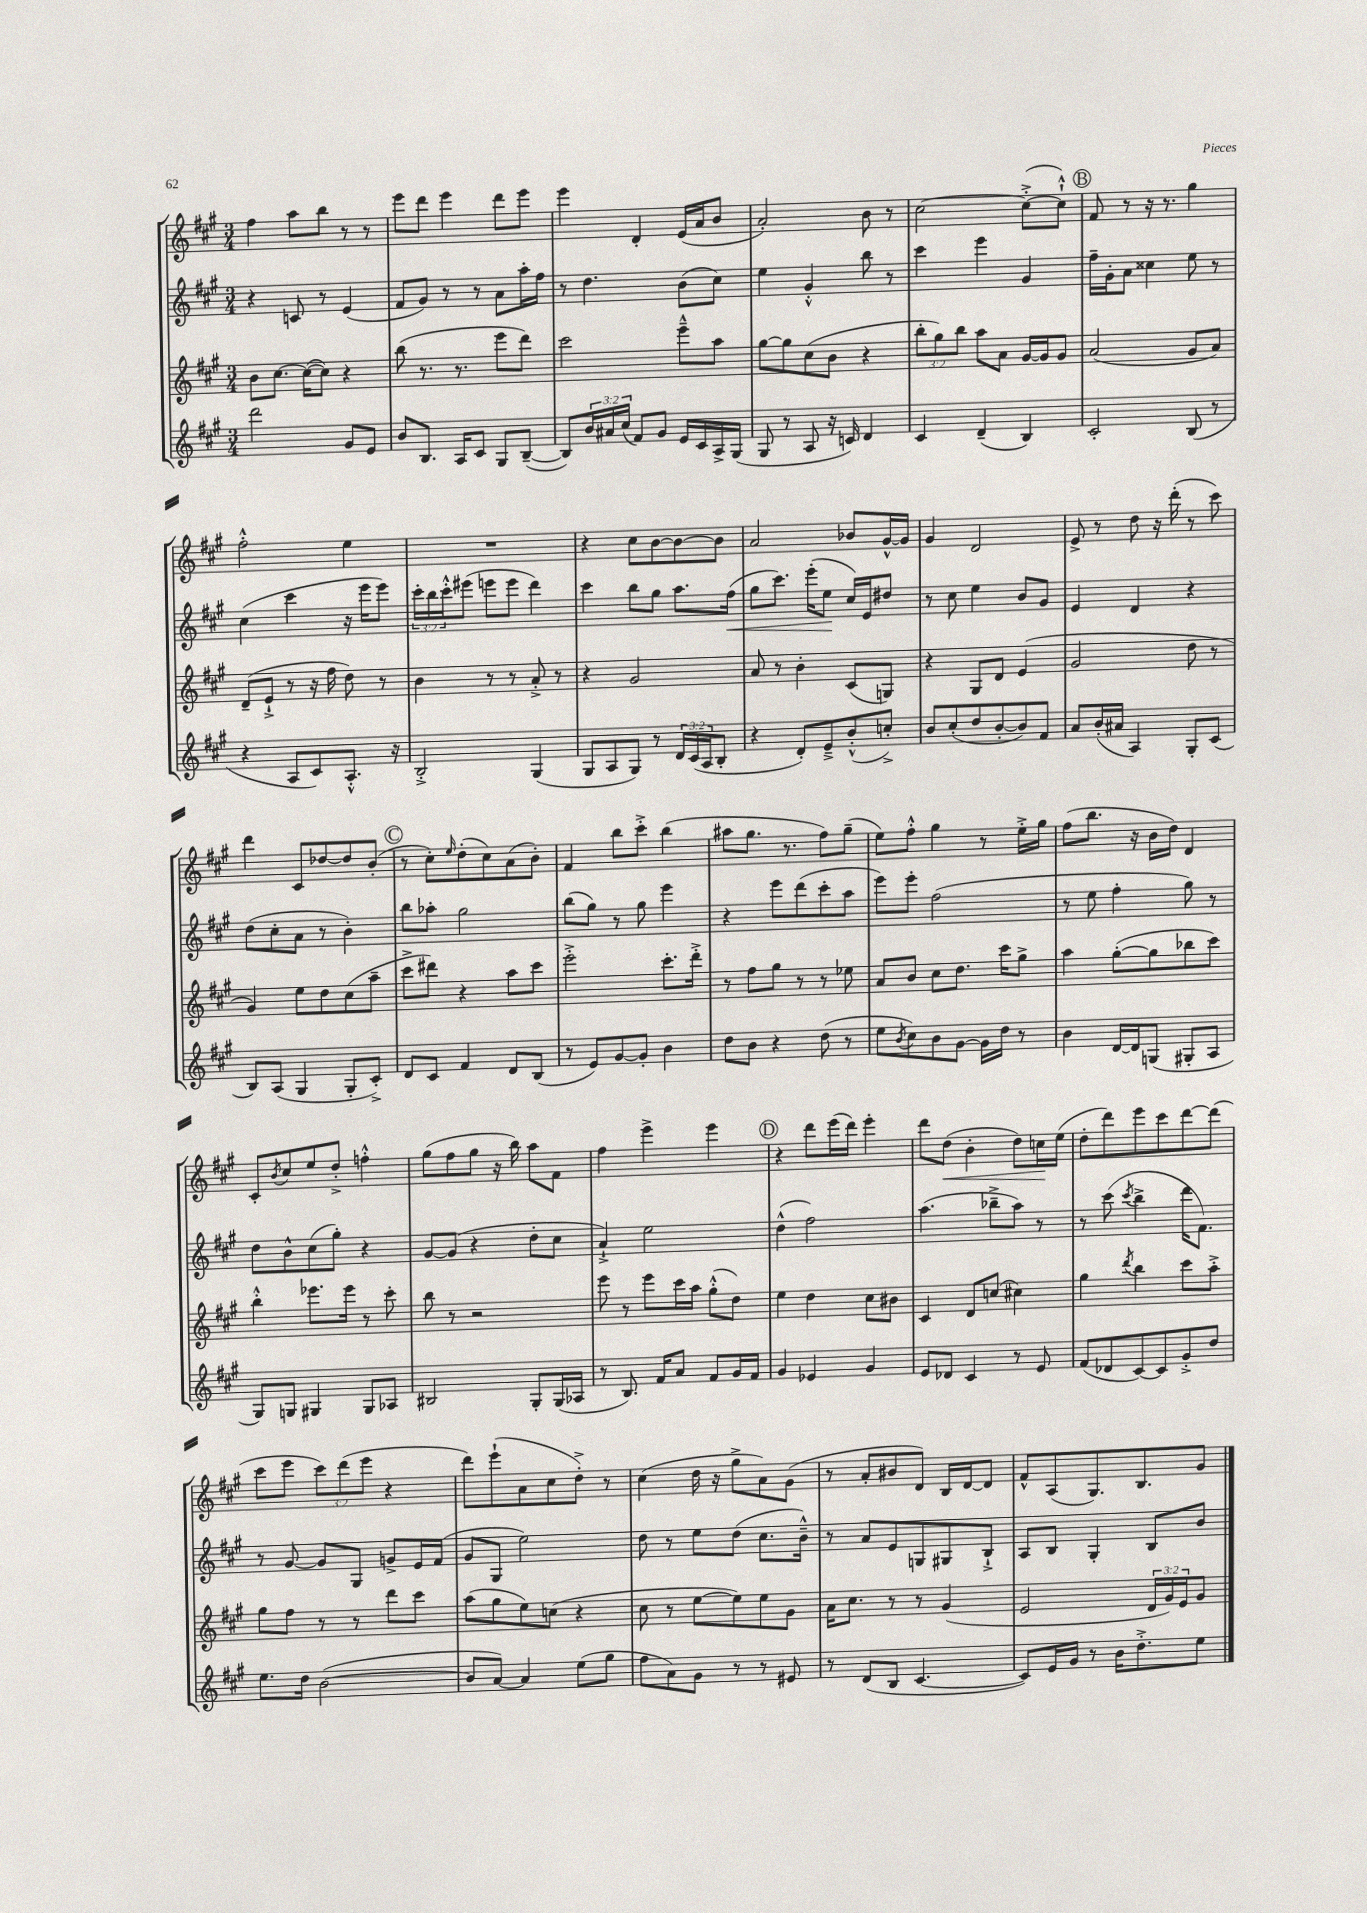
<<
\new StaffGroup <<
\new Staff = "s0" {
    \clef treble \key a \major \numericTimeSignature \time 3/4 \override Staff.TupletNumber.text = #tuplet-number::calc-fraction-text
    fis''4 a''8 b''8 r8 r8 |
    e'''8 d'''8 e'''4 d'''8 e'''8 |
    e'''4 d'4-. e'16( a'16 b'8 |
    a'2-.) b'8 r8 |
    cis''2~ cis''8~-.->( cis''8-!-^) |
    \mark \markup { \circle "B" } fis'8 r8 r16 r8. gis''4 |
    fis''2-.-^ e''4 |
    R2. |
    r4 cis''8 b'8~ b'8~ b'8 |
    a'2 bes'8 gis'16~-^ gis'16 |
    gis'4 d'2 |
    e'8-> r8 d''8 r16 d'''16-.( r8 cis'''8) |
    d'''4 cis'8 des''8~ des''8 b'8-.( |
    \mark \markup { \circle "C" } r8 cis''8-.) \grace { e''16 } d''8-.( cis''8) a'8( b'8-.) |
    fis'4 b''8 cis'''8-.-> b''4( |
    ais''8 gis''8. r8. fis''8) gis''8--( |
    e''8) fis''8-.-^ gis''4 r8 e''16-.-> gis''16 |
    fis''8( b''8. r16 b'16 d''16) d'4 |
    cis'8-. \acciaccatura { b'8 } cis''8 e''8 d''8-.-> f''4-.-^ |
    gis''8( fis''8 gis''8 r16 b''16) a''8 fis'8 |
    fis''4 e'''4-> e'''4 |
    \mark \markup { \circle "D" } r4 d'''8 e'''16( d'''16) e'''4-. |
    d'''8 d''8\<( b'4-. d''8) c''16\! e''16( |
    d''8-. d'''8) e'''8 cis'''8 d'''8~ d'''8( |
    cis'''8 e'''8 \tuplet 3/2 { cis'''8) d'''8( e'''8 } r4 |
    d'''8) e'''8-!( a'8 cis''8 d''8-.->) r8 |
    cis''4( d''16 r16 gis''8-> a'8) gis'8( |
    r8 a'8-. bis'8 d'8) b16 d'16~ d'8 |
    fis'8-^ a8( gis8.) b8. gis'8 \bar "|." |
}
\new Staff = "s1" {
    \clef treble \key a \major \numericTimeSignature \time 3/4 \override Staff.TupletNumber.text = #tuplet-number::calc-fraction-text
    r4 c'8 r8 e'4( |
    fis'8 gis'8) r8 r8 a'8 a''16-. fis''16 |
    r8 d''4. b'8( cis''8) |
    e''4 gis'4-.-^ b''8 r8 |
    cis'''4 e'''4 gis'4 |
    \mark \markup { \circle "B" } fis''16-- gis'16-. a'8 cisis''4 e''8 r8 |
    cis''4( cis'''4 r16 e'''16 e'''8) |
    \tuplet 3/2 { cis'''16-. b''16 cis'''16-.-^ } eis'''8( e'''8 e'''8 d'''4) |
    cis'''4 b''8 gis''8 a''8. fis''16\<( |
    gis''8 cis'''8.) e'''16-.( e''8\! cis''16) e'16 dis''8 |
    r8 cis''8 e''4 b'8 gis'8 |
    e'4 d'4 r4 |
    d''8( cis''8-. a'8 r8 b'4-.) |
    \mark \markup { \circle "C" } b''8 aes''8-. gis''2 |
    b''8( gis''8) r8 gis''8 e'''4 |
    r4 e'''8 d'''8( cis'''8-. a''8 |
    e'''8) e'''8-. fis''2( |
    r8 e''8 fis''4-. gis''8) r8 |
    d''8 b'8-^ cis''8( gis''8-.) r4 |
    gis'8~ gis'8( r4 d''8-. cis''8 |
    a'4-!->) e''2 |
    \mark \markup { \circle "D" } d''4-^( fis''2) |
    a''4.( bes''8---> a''8) r8 |
    r8 cis'''8( \acciaccatura { cis'''8 } b''4-> d'''16 fis'8.) |
    r8 gis'8~ gis'8 gis8 g'8-> e'16 fis'16( |
    gis'8 gis8 e''2) |
    d''8 r8 e''8 d''8( cis''8. b'16---^) |
    r8 a'8 e'8 g8 gis8 b8-!-> |
    a8 b8 gis4-. b8 b'8 \bar "|." |
}
\new Staff = "s2" {
    \clef treble \key a \major \numericTimeSignature \time 3/4 \override Staff.TupletNumber.text = #tuplet-number::calc-fraction-text
    b'8 cis''8.~ cis''16~( cis''8) r4 |
    b''8( r8. r8. e'''8 d'''8) |
    cis'''2 e'''8---^ a''8 |
    gis''8~ gis''8 cis''8( b'8 r4 |
    \tuplet 3/2 { b''8-. gis''8) b''8 } a''8 a'8 gis'16~ gis'16 gis'8 |
    \mark \markup { \circle "B" } a'2( gis'8 a'8) |
    d'8--( e'8-!-> r8 r16 fis''16 d''8) r8 |
    b'4 r8 r8 a'8-.-> r8 |
    r4 gis'2 |
    a'8 r8 b'4-. cis'8( g8) |
    r4 gis8 d'8 e'4( |
    gis'2 d''8 r8 |
    gis'4) e''8 d''8 cis''8( a''8-- |
    \mark \markup { \circle "C" } cis'''8-> dis'''8) r4 a''8 cis'''8 |
    e'''2-.-> cis'''8.-. d'''16-.-> |
    r8 fis''8 gis''8 r8 r8 ees''8 |
    a'8 b'8 cis''8 d''8. cis'''16 gis''8-> |
    a''4 gis''8~-.( gis''8 bes''8 cis'''8) |
    b''4-.-^ ees'''8. ees'''16 r8 cis'''8-. |
    b''8 r8 r2 |
    e'''8 r8 e'''8 cis'''16 a''16 gis''8-.-^( d''8) |
    \mark \markup { \circle "D" } e''4 d''4 cis''8 bis'8 |
    cis'4 d'8 c''8( cis''4) |
    gis''4 \acciaccatura { d'''8 } b''4 cis'''8 a''8-.-> |
    gis''8 fis''8 r8 r8 d'''8 cis'''8 |
    a''8( gis''8 e''8) c''8( r4 |
    cis''8 r8 e''8~ e''8) e''8 gis'8 |
    a'16 cis''8. r8 r8 gis'4( |
    e'2 \tuplet 3/2 { d'16 gis'16) e'16 } gis'8 \bar "|." |
}
\new Staff = "s3" {
    \clef treble \key a \major \numericTimeSignature \time 3/4 \override Staff.TupletNumber.text = #tuplet-number::calc-fraction-text
    d'''2 gis'8 e'8 |
    b'8 b8. a16 cis'8 gis8 b8~--( |
    b8) \tuplet 3/2 { b'16 ais'16 cis''16( } fis'8) gis'8 e'16 cis'16 a16-> gis16( |
    gis8 r8 a8 r16 c'16) d'4 |
    cis'4 d'4--( b4) |
    \mark \markup { \circle "B" } cis'2-. b8( r8 |
    r4 a8 cis'8) a8.-.-^ r16 |
    b2-.-> gis4( |
    gis8 a8 gis8) r8 \tuplet 3/2 { d'16 cis'16( a16 } b8-. |
    r4 d'8-.) e'8---> b'8-.-^( c''8-.->) |
    b'8 cis''8-.( d''8 b'8~-. b'8) fis'8 |
    a'8 b'16-.( ais'16 a4) gis8-. cis'8( |
    b8) a8( gis4 gis8-. cis'8-.->) |
    \mark \markup { \circle "C" } d'8 cis'8 fis'4 d'8 b8( |
    r8 e'8) gis'8~ gis'8-. b'4 |
    d''8 b'8 r4 d''8( r8 |
    e''8 \acciaccatura { b'8 } cis''8) b'8 gis'8~ gis'16 d''16 r8 |
    b'4 d'16~ d'16 g8( gis8-. a8 |
    gis8) g8 gis4 gis8 aes8 |
    bis2 gis8-. gis16( aes16 |
    r8 b8.) fis'16 a'8 fis'8 gis'16 fis'16 |
    \mark \markup { \circle "D" } gis'4 ees'4 gis'4 |
    e'8 des'8 cis'4 r8 e'8 |
    fis'8( des'8 cis'8~) cis'8 gis'8-.-> d''8 |
    e''8. d''16 b'2~( |
    b'8 a'8~) a'4 e''8( gis''8 |
    fis''8 a'8) gis'8 r8 r8 eis'8 |
    r8 d'8( b8 cis'4.~ |
    cis'8) e'16 gis'16 r8 b'16 d''8.-.-> e''8 \bar "|." |
}
>>
>>
\layout { \context { \Score \remove "Bar_number_engraver" } }
